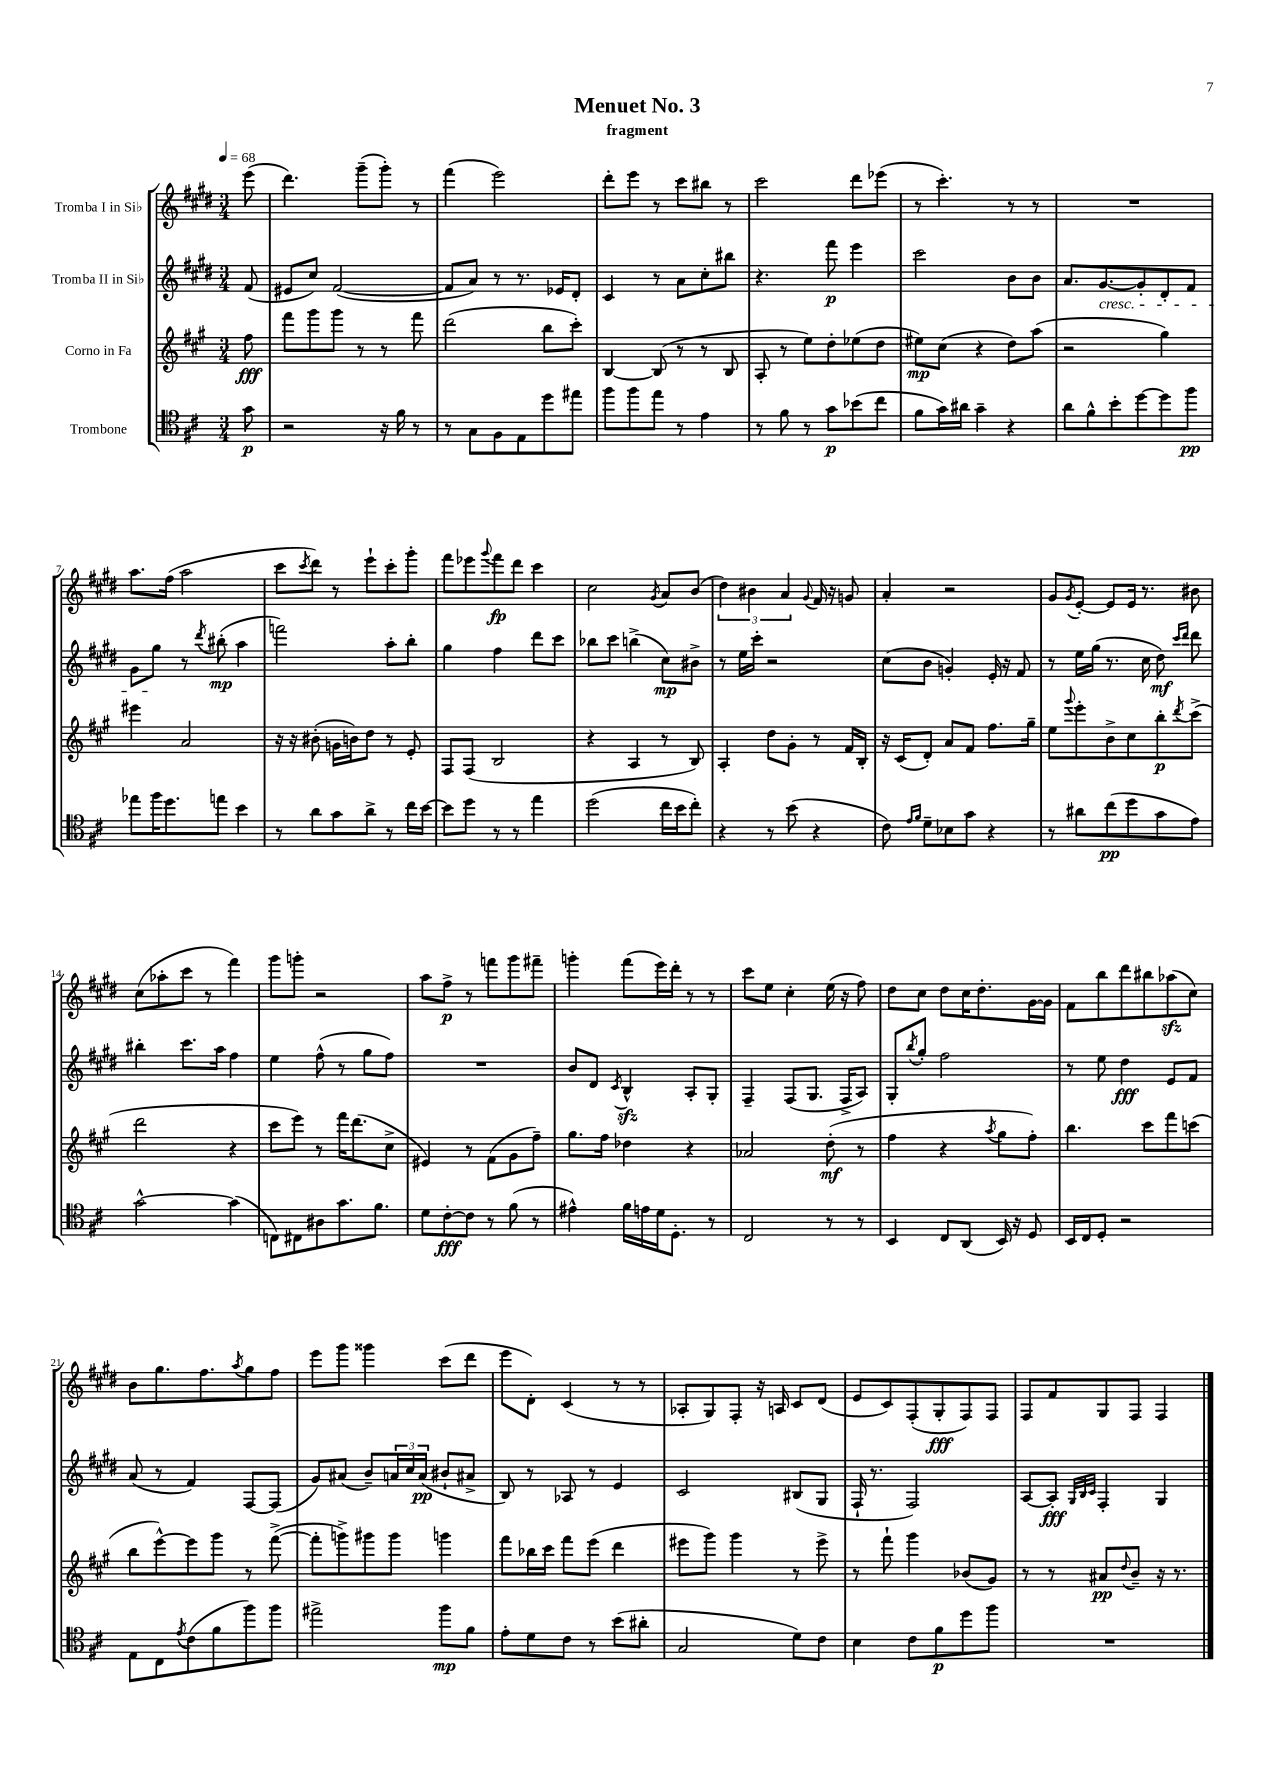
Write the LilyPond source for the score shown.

\header { title = "Menuet No. 3" subtitle = "fragment" }
<<
\new StaffGroup <<
\new Staff = "s0" \with { instrumentName = "Tromba I in Sib" } {
    \clef treble \key e \major \numericTimeSignature \time 3/4 \partial 8 \tempo 4 = 68
    e'''8( |
    dis'''4.) gis'''8--( gis'''8-.) r8 |
    fis'''4( e'''2) |
    dis'''8-. e'''8 r8 cis'''8 bis''8 r8 |
    cis'''2 dis'''8 ees'''8( |
    r8 cis'''4.-.) r8 r8 |
    R2. |
    a''8. fis''16( a''2 |
    cis'''8 \acciaccatura { cis'''8 } dis'''8) r8 e'''8-! cis'''8-. gis'''8-. |
    fis'''8 ees'''8 \appoggiatura { gis'''8 } fis'''8\fp dis'''8 cis'''4 |
    cis''2 \acciaccatura { gis'8 } a'8 b'8( |
    \tuplet 3/2 { dis''4) bis'4 a'4 } \appoggiatura { gis'8 } fis'16 r16 g'8 |
    a'4-. r2 |
    gis'8 \acciaccatura { gis'8 } e'8~-. e'8 e'16 r8. bis'8 |
    cis''8( aes''8-. cis'''8 r8 fis'''4) |
    gis'''8 g'''8-. r2 |
    a''8 fis''8->\p r8 f'''8 gis'''8 fis'''8-- |
    g'''4-. fis'''8( e'''16) dis'''16-. r8 r8 |
    cis'''8 e''8 cis''4-. e''16( r16 fis''8) |
    dis''8 cis''8 dis''8 cis''16 dis''8.-. gis'16~ gis'16 |
    fis'8 b''8 dis'''8 bis''8 aes''8\sfz( cis''8) |
    b'8 gis''8. fis''8. \acciaccatura { a''8 } gis''8 fis''8 |
    e'''8 gis'''8 gisis'''4 cis'''8( dis'''8 |
    e'''8 dis'8-.) cis'4( r8 r8 |
    aes8-. gis8) fis8-. r16 a16 cis'8 dis'8( |
    e'8 cis'8) fis8-.( gis8-.\fff fis8) fis8 |
    fis8 fis'8 gis8 fis8 fis4 \bar "|." |
}
\new Staff = "s1" \with { instrumentName = "Tromba II in Sib" } {
    \clef treble \key e \major \numericTimeSignature \time 3/4 \partial 8
    fis'8( |
    eis'8 cis''8) fis'2~( |
    fis'8 a'8) r8 r8. ees'16 dis'8-. |
    cis'4 r8 a'8 cis''8-. bis''8 |
    r4. fis'''8\p e'''4 |
    cis'''2 b'8 b'8 |
    a'8. gis'8.~\cresc gis'8-. dis'8-. fis'8 |
    gis'8 gis''8\! r8 \acciaccatura { dis'''8 } bis''8-.\mp( a''4 |
    f'''2) a''8-. b''8-. |
    gis''4 fis''4 dis'''8 cis'''8 |
    bes''8 cis'''8 b''4->( cis''8\mp) bis'8-> |
    r8 e''16 cis'''16-. r2 |
    cis''8( b'8 g'4-.) e'16-. r16 fis'8 |
    r8 e''16 gis''16( r8. cis''16 dis''8\mf) \grace { cis'''16 dis'''16 } dis'''8 |
    bis''4-. cis'''8. a''16 fis''4 |
    e''4 fis''8-^( r8 gis''8 fis''8) |
    R2. |
    b'8 dis'8 \acciaccatura { cis'8 } b4-^\sfz a8-. gis8-. |
    fis4-- fis8( gis8. fis16-> a8) |
    gis8-. \acciaccatura { b''8 } gis''8-. fis''2 |
    r8 e''8 dis''4\fff e'8 fis'8 |
    a'8( r8 fis'4) fis8~ fis8( |
    gis'8) ais'8( b'8--) \tuplet 3/2 { a'16 cis''16 a'16\pp( } bis'8-! ais'8-> |
    b8) r8 aes8 r8 e'4 |
    cis'2 bis8( gis8 |
    fis16-! r8. fis2) |
    a8~ a8-.\fff \grace { gis32 b32 cis'32 } fis4-. gis4 \bar "|." |
}
\new Staff = "s2" \with { instrumentName = "Corno in Fa" } {
    \clef treble \key a \major \numericTimeSignature \time 3/4 \partial 8
    fis''8\fff |
    fis'''8 gis'''8 gis'''8 r8 r8 fis'''8 |
    d'''2( b''8 cis'''8-.) |
    b4~ b8( r8 r8 b8 |
    a8-. r8 e''8) d''8-. ees''8( d''8 |
    eis''8\mp) cis''8( r4 d''8) a''8( |
    r2 gis''4) |
    eis'''4 a'2 |
    r16 r16 bis'8-.( g'16 b'16) d''8 r8 e'8-. |
    fis8 fis8( b2 |
    r4 a4 r8 b8) |
    a4-. d''8 gis'8-. r8 fis'16 b16-. |
    r16 cis'16( d'8-.) a'8 fis'8 fis''8. gis''16-- |
    e''8 \appoggiatura { gis'''8 } e'''8-. b'8-> cis''8 b''8-.\p \acciaccatura { d'''8 } cis'''8->( |
    d'''2 r4 |
    cis'''8 e'''8) r8 fis'''16 d'''8.( cis''8-> |
    eis'4) r8 fis'8( gis'8 fis''8--) |
    gis''8. fis''16 des''4 r4 |
    aes'2 d''8-.\mf( r8 |
    fis''4 r4 \acciaccatura { a''8 } gis''8 fis''8-.) |
    b''4. cis'''8 fis'''8 c'''8( |
    b''8 e'''8~-^) e'''8 gis'''8 r8 fis'''8~->( |
    fis'''8-. g'''8->) gis'''8 gis'''8 g'''4 |
    fis'''8 bes''16 cis'''16 fis'''8 e'''8( d'''4 |
    eis'''8 gis'''8) gis'''4 r8 eis'''8-> |
    r8 fis'''8-! gis'''4 bes'8( gis'8) |
    r8 r8 ais'8\pp \appoggiatura { d''8 } b'8-- r16 r8. \bar "|." |
}
\new Staff = "s3" \with { instrumentName = "Trombone" } {
    \clef tenor \key d \major \numericTimeSignature \time 3/4 \partial 8
    g'8\p |
    r2 r16 fis'16 r8 |
    r8 g8 fis8 e8 d''8 eis''8 |
    fis''8 fis''8 e''8 r8 e'4 |
    r8 fis'8 r8 g'8\p bes'8( cis''8 |
    fis'8 g'16) ais'16 g'4-- r4 |
    a'8 fis'8-^ b'8-. d''8~ d''8 fis''8\pp |
    ees''8 fis''16 d''8. e''8 b'4 |
    r8 a'8 g'8 a'8-> r8 cis''16 b'16~ |
    b'8 d''8 r8 r8 e''4 |
    d''2( cis''16 b'16 cis''8-.) |
    r4 r8 b'8( r4 |
    cis'8) \grace { e'16 fis'16 } d'8-- bes8 g'8 r4 |
    r8 ais'8 cis''8\pp( d''8 g'8 e'8) |
    g'2~-^ g'4( |
    c8) cis8 ais8 g'8. fis'8. |
    d'8 cis'8~-.\fff cis'8 r8 fis'8( r8 |
    eis'4-^) fis'16 e'16 d'16 d8.-. r8 |
    cis2 r8 r8 |
    b,4 cis8 a,8( b,16) r16 d8 |
    b,16 cis16 d8-. r2 |
    e8 cis8 \acciaccatura { e'8 } cis'8( fis'8 fis''8) fis''8 |
    eis''2-> fis''8\mp fis'8 |
    e'8-. d'8 cis'8 r8 b'8( ais'8-. |
    g2 d'8) cis'8 |
    b4 cis'8 fis'8\p d''8 fis''8 |
    R2. \bar "|." |
}
>>
>>
